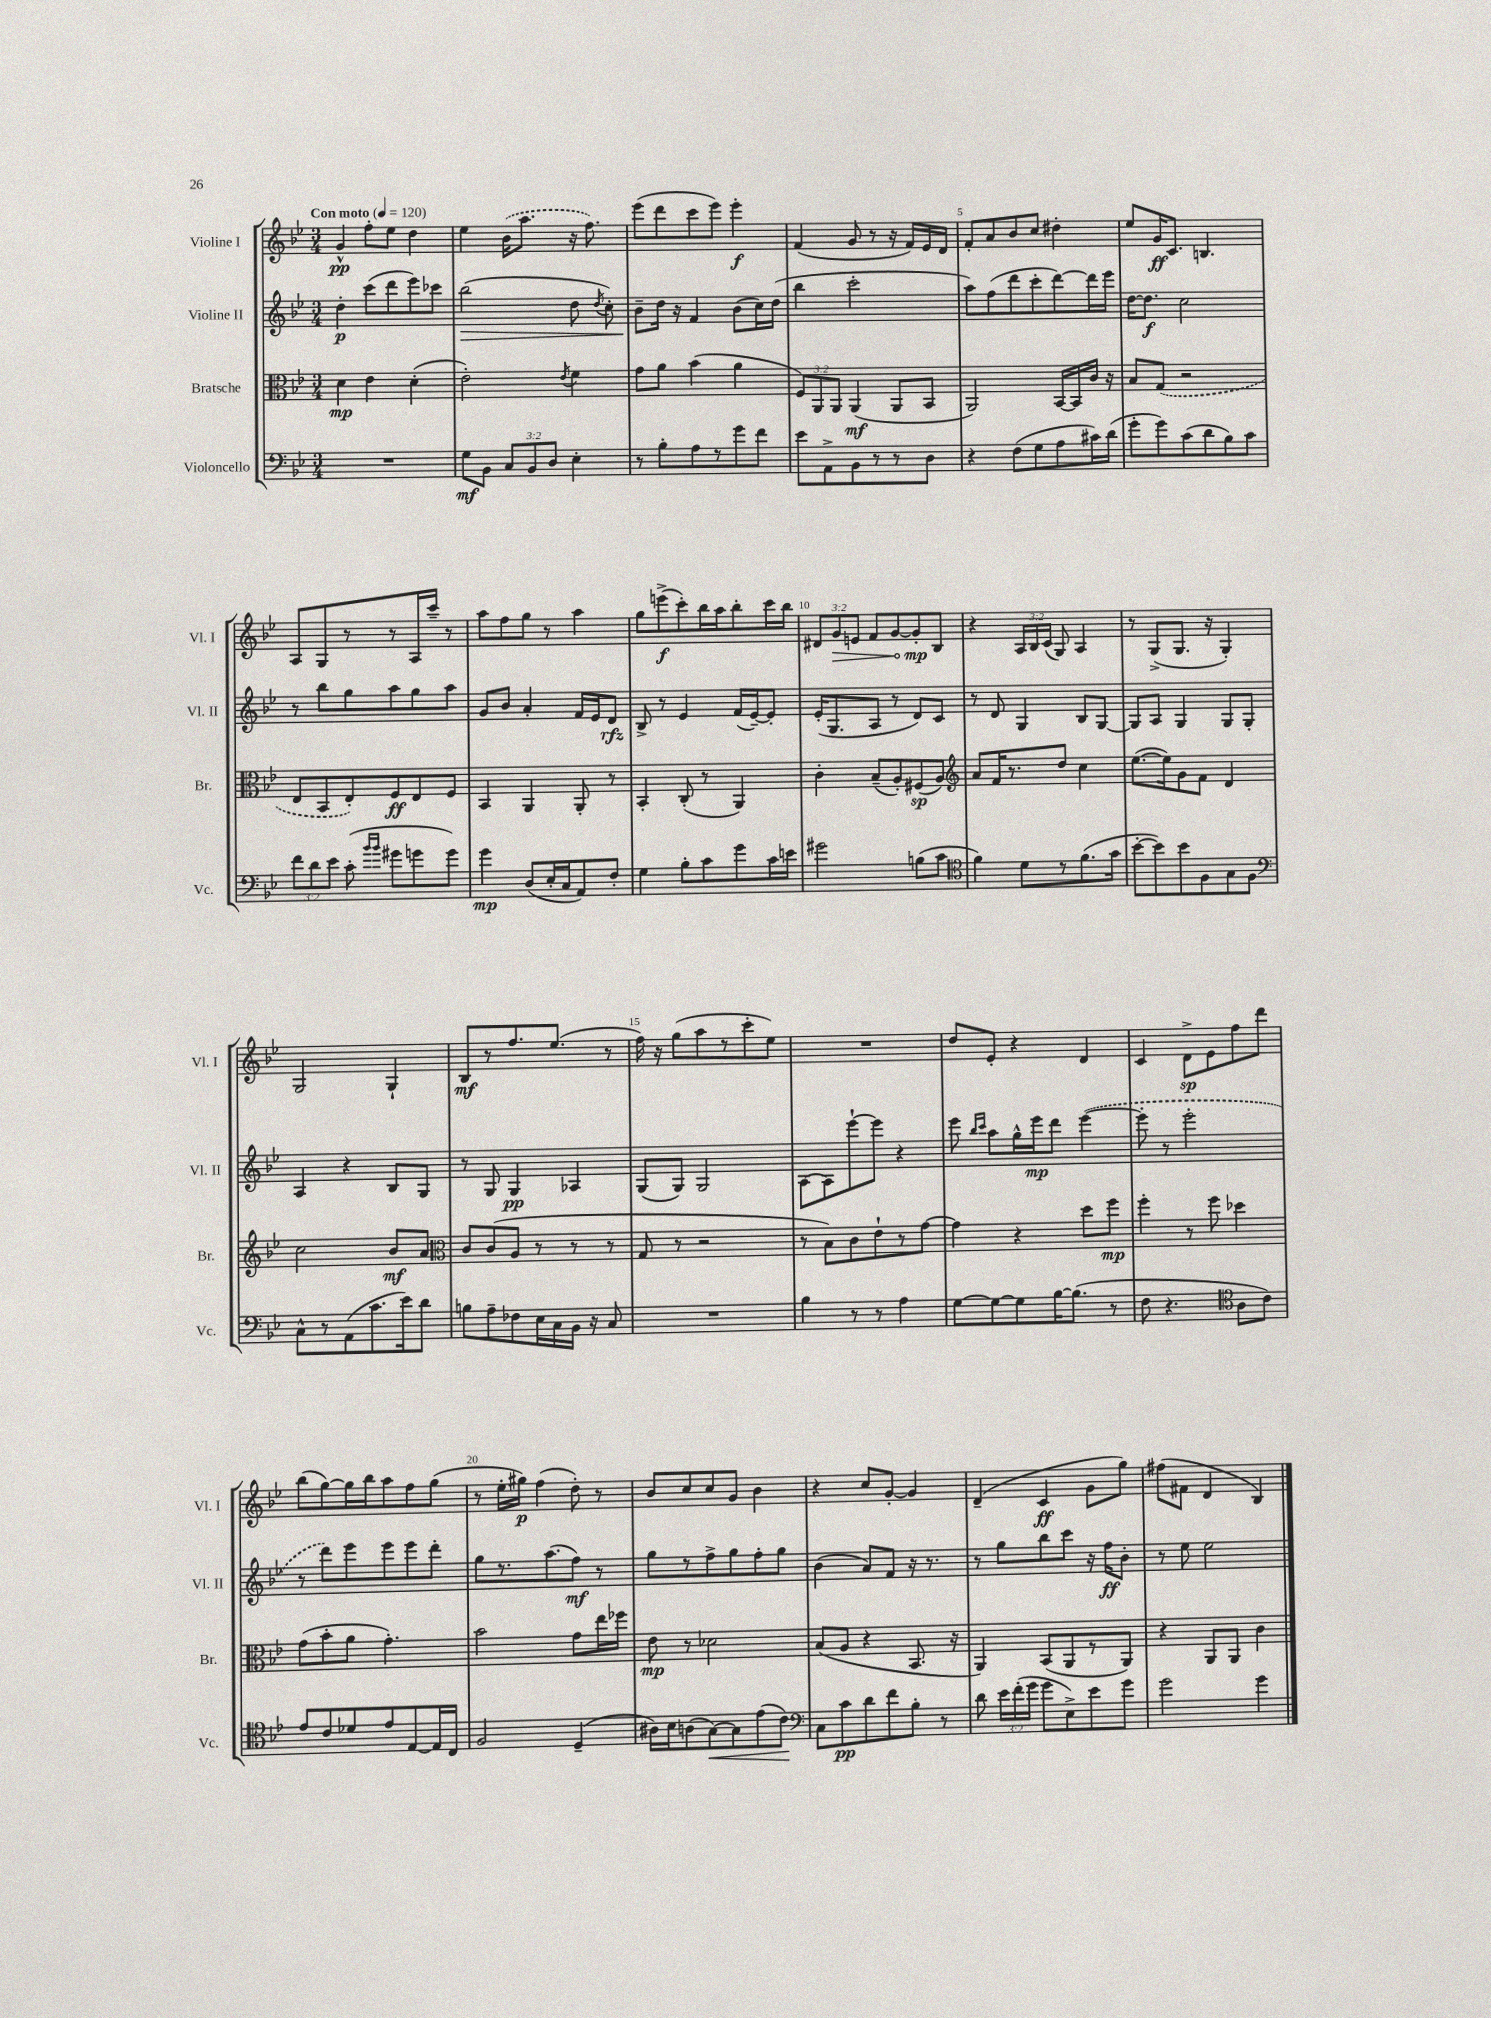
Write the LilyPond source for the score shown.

<<
\new StaffGroup <<
\new Staff = "s0" \with { instrumentName = "Violine I" shortInstrumentName = "Vl. I" } {
    \clef treble \key bes \major \numericTimeSignature \time 3/4 \override Staff.TupletNumber.text = #tuplet-number::calc-fraction-text \tempo "Con moto" 4 = 120
    \autoBeamOff g'4-^\pp f''8[-. ees''8] d''4 |
    ees''4 \once \slurDashed bes'16[( a''8.] r16 f''8.) |
    ees'''8[( d'''8 c'''8 ees'''8]) ees'''4-.\f |
    f'4( g'8 r8 r16 f'16[) ees'16 d'16] |
    f'8[-. a'8 bes'8 c''8] dis''4-. |
    ees''8[ g'16\ff c'8.] b4. |
    a8[ g8 r8 r8 a16 c'''16]-- r8 |
    a''8[ f''8 g''8] r8 a''4 |
    g''8[ e'''8->\f( c'''8-.) bes''16 a''16 bes''8-. c'''16 bes''16] |
    \tuplet 3/2 { dis'8[ \once \override Hairpin.circled-tip = ##t g'8\> e'8] } f'8[ g'8~ g'8-.\mp\! bes8] |
    r4 \tuplet 3/2 { a16[ bes16 c'16]( } g8) a4 |
    r8 g8[->( g8.] r16 g4-.) |
    g2 g4-! |
    bes8[\mf r8 f''8. ees''8.]( r8 |
    f''16) r16 g''8[( a''8 r8 c'''8-. ees''8]) |
    R2. |
    d''8[ ees'8]-. r4 d'4 |
    c'4 d'8[->\sp ees'8 f''8 d'''8] |
    bes''8[( g''8~) g''16 bes''16 a''8 f''8 g''8]( |
    r8 ees''16[-. gis''16]\p) f''4( d''8-.) r8 |
    bes'8[ c''8 c''8 g'8] bes'4 |
    r4 c''8[ g'8]~-. g'4 |
    d'4--( c'4\ff g'8[ g''8]) |
    fis''8[( fis'8] d'4 bes4) \bar "|." |
}
\new Staff = "s1" \with { instrumentName = "Violine II" shortInstrumentName = "Vl. II" } {
    \clef treble \key bes \major \numericTimeSignature \time 3/4
    \autoBeamOff d''4-.\p c'''8[( d'''8 ees'''8) ces'''8] |
    bes''2\>( d''8 \acciaccatura { d''8 } c''8-.) |
    bes'8[--\! d''16] r16 f'4 bes'8[( c''16) d''16]( |
    bes''4 c'''2-. |
    a''8[) f''8( d'''8 c'''8-. d'''8~) d'''16 ees'''16] |
    d''16[~ d''8.]\f c''2 |
    r8 bes''8[ g''8 a''8 g''8 a''8] |
    g'8[ bes'8] a'4-. f'16[ ees'16 d'8]\rfz |
    bes8-> r8 ees'4 f'16[( ees'16~--) ees'8]-. |
    ees'16[-.( g8. a8] r8 d'8[) c'8] |
    r8 d'8 g4 bes8[ g8]~ |
    g8[ a8] g4 g8[ g8]-. |
    a4 r4 bes8[ g8] |
    r8 g8 g4\pp aes4 |
    g8[( g8]) g2 |
    a8[~ a8 ees'''8~-! ees'''8] r4 |
    ees'''8 \grace { bes''16[ c'''16] } a''8[ g''16-^ ees'''16\mp d'''8] \once \slurDashed ees'''4~( |
    ees'''8-. r8 ees'''2-. |
    r8 d'''8[) ees'''8 ees'''8 ees'''8 d'''8]-. |
    g''8[ r8. a''8.( f''8]\mf) r8 |
    g''8[ r8 f''8-> g''8 f''8-. g''8] |
    bes'4( a'8[) f'8] r16 r8. |
    r8 g''8[ bes''8 c'''8] r16 f''16[\ff bes'8]-. |
    r8 ees''8 ees''2 \bar "|." |
}
\new Staff = "s2" \with { instrumentName = "Bratsche" shortInstrumentName = "Br." } {
    \clef alto \key bes \major \numericTimeSignature \time 3/4 \override Staff.TupletNumber.text = #tuplet-number::calc-fraction-text
    \autoBeamOff d'4\mp ees'4 d'4-.( |
    ees'2-.) \acciaccatura { ees'8 } f'4 |
    g'8[ a'8] bes'4( a'4 |
    \tuplet 3/2 { f8[) a,8 a,8] } a,4\mf( a,8[ bes,8] |
    a,2) bes,16[~ bes,16 c'16] r16 |
    bes8[ \once \slurDashed g8]( r2 |
    ees8[ bes,8 ees8-.) f8\ff ees8 f8] |
    bes,4 a,4 a,8-. r8 |
    bes,4-. c8-.( r8 a,4) |
    c'4-. bes8[--( a8-.) fis8\sp( a8]) |
    \clef treble a'8[ f'16 r8. d''8] c''4 |
    ees''8.[~( ees''16) g'8 f'8] d'4 |
    c''2 bes'8[\mf a'8] |
    \clef alto c'8[ c'8( a8] r8 r8 r8 |
    g8 r8 r2 |
    r8 bes8[) c'8 ees'8-! r8 g'8]~ |
    g'4 r4 d''8[ f''8]\mp |
    f''4-. r8 f''8 des''4 |
    g'8[( bes'8-. a'8] g'4.-.) |
    bes'2 g'8[ ees''16 fes''16] |
    ees'8\mp r8 des'2 |
    bes8[( a8] r4 bes,8. r16 |
    a,4) bes,8[( a,8 r8 a,8]) |
    r4 a,8[ a,8] c'4 \bar "|." |
}
\new Staff = "s3" \with { instrumentName = "Violoncello" shortInstrumentName = "Vc." } {
    \clef bass \key bes \major \numericTimeSignature \time 3/4 \override Staff.TupletNumber.text = #tuplet-number::calc-fraction-text
    \autoBeamOff R2. |
    g8[\mf bes,8] \tuplet 3/2 { c8[ bes,8 d8] } ees4-. |
    r8 bes8[-. a8 r8 g'8 f'8] |
    ees'8[ a,8-> bes,8 r8 r8 d8] |
    r4 f8[( g8 a8 cis'16) d'16]( |
    g'8[-. g'8) c'8( d'8 bes8) c'8] |
    \tuplet 3/2 { f'8[ d'8 ees'8] } c'8-.( \grace { bes'16[ bes'16] } gis'8[ g'8 g'8]) |
    g'4\mp d8[( ees16-. c16 a,8) f8]-. |
    g4 bes8[-. c'8 g'8 c'16 e'16] |
    gis'2 b8[( c'8] |
    \clef tenor f'4) d'8[ r8 f'8.( g'16] |
    bes'8[~-. bes'8) bes'8 f8 g8 f8] |
    \clef bass c8[-^ r8 a,8( c'8. ees'16) d'8] |
    b8[ a8-- fes8 ees16 c16 bes,16] r16 c8 |
    R2. |
    bes4 r8 r8 a4 |
    g8[~ g8~ g8 bes16~ bes8.]( r8 |
    f8 r4. \clef tenor a8[ c'8]) |
    ees'8[ c'8 des'8 ees'8 ees8~ ees16 c16] |
    f2 d4--( |
    ais16[) bes16 a8( g8~\<) g8 ees'8( c'8]\!) |
    \clef bass c8[ c'8\pp d'8 f'8 bes8]-. r8 |
    d'8 \tuplet 3/2 { ees'16[ f'16-.( g'16] } g'8[ ees8->) ees'8 g'8] |
    g'2 g'4 \bar "|." |
}
>>
>>
\layout { \context { \Score \override BarNumber.break-visibility = ##(#f #t #t) barNumberVisibility = #(every-nth-bar-number-visible 5) } }
